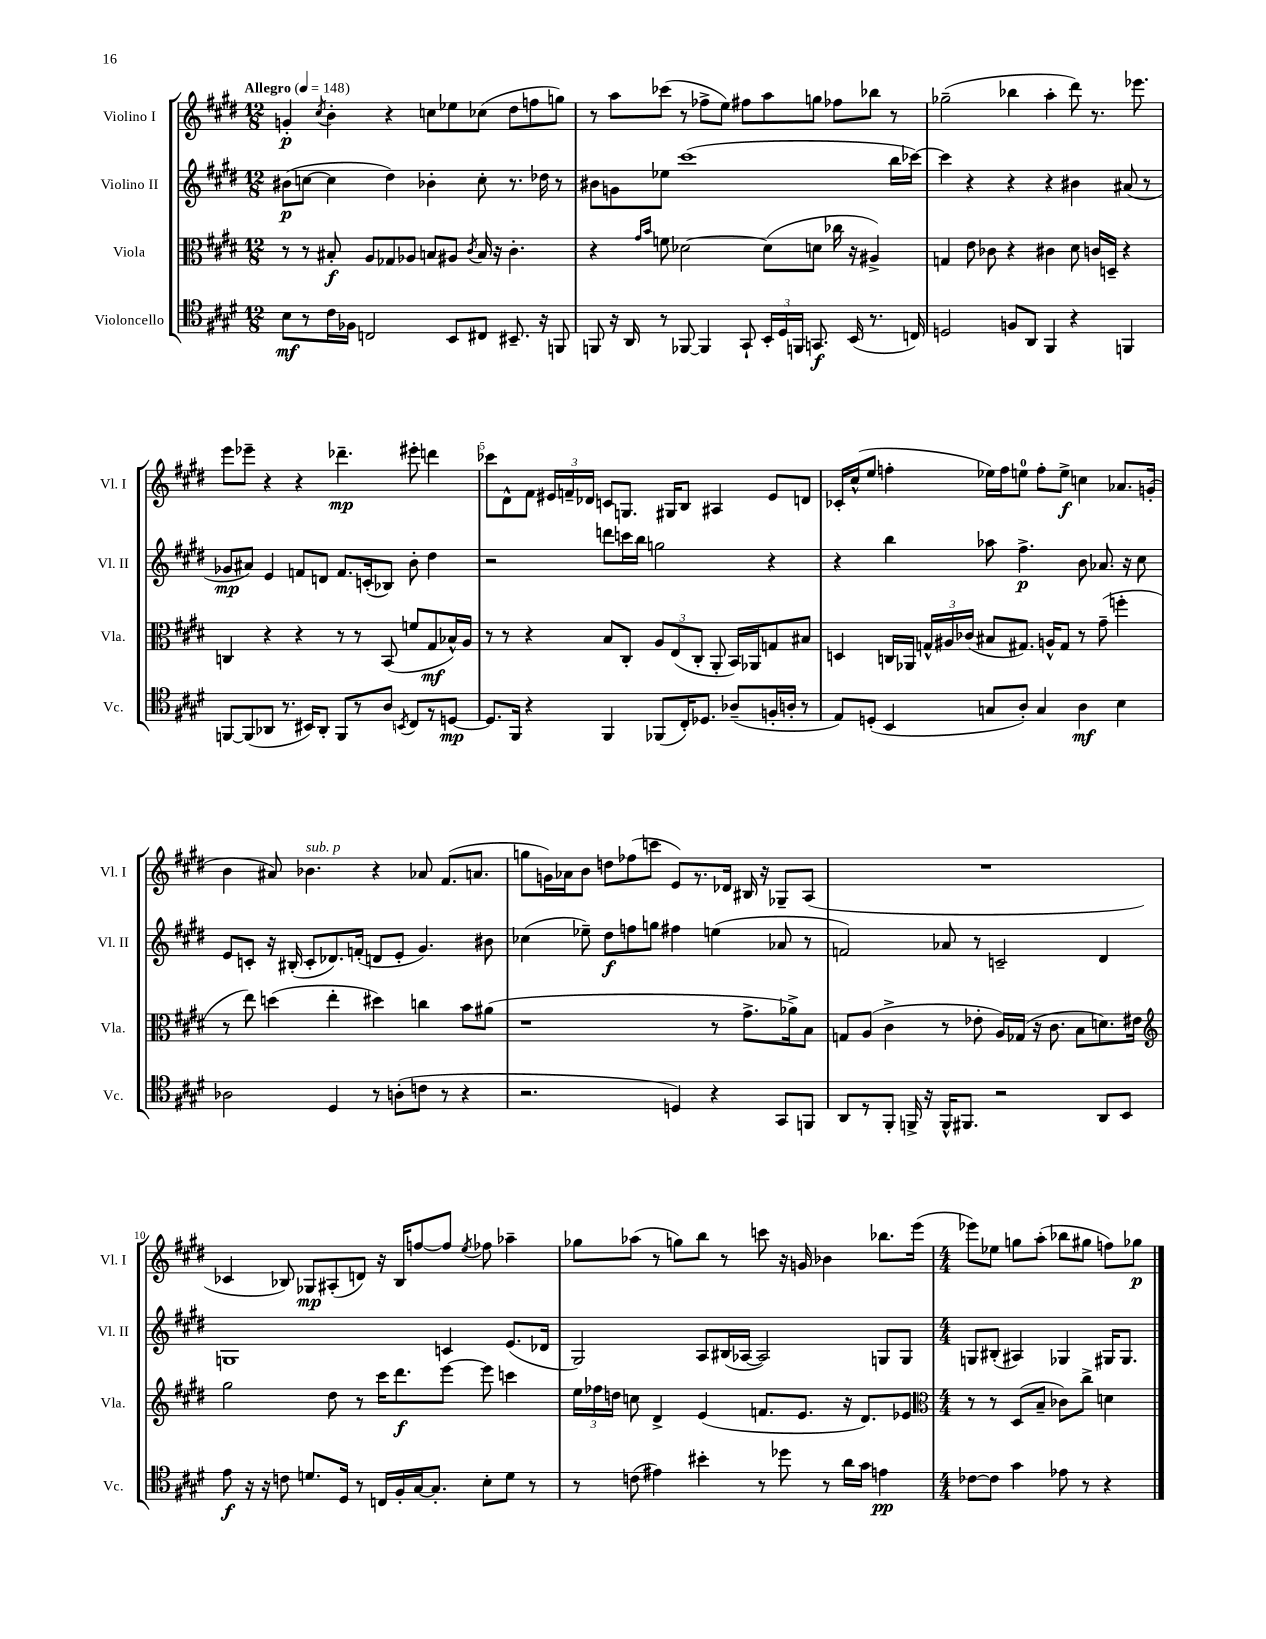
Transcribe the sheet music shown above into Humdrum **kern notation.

**kern	**kern	**kern	**kern
*staff4	*staff3	*staff2	*staff1
*clefC4	*clefC3	*clefG2	*clefG2
*k[f#c#g#d#]	*k[f#c#g#d#]	*k[f#c#g#d#]	*k[f#c#g#d#]
*M12/8	*M12/8	*M12/8	*M12/8
*MM148	*MM148	*MM148	*MM148
8B	8r	(8b#	4g'
8r	8r	[8cc	.
.	.	.	8qcc#
16c#	8B#'	4cc]	4b'
16F-	.	.	.
2C	8A	.	.
.	8G-	4dd#)	4r
.	8A-	.	.
.	8B	4b-'	8cc
8BB	8A#	.	8ee-
.	8qc#	.	.
8C#	16B	8cc'	(8cc-
.	16r	.	.
8.BB#~	4.c#'	8.r	8dd#
.	.	.	8ff
16r	.	16dd-	.
8FF	.	8r	8gg)
=	=	=	=
8FF	4r	8b#	8r
16r	.	8g	8aa
16AA	.	.	.
.	16qqg#	.	.
.	16qqb	.	.
8r	8f	8ee-	(8ccc-
[8FF-	[2d-	(1ccc#	8r
4FF-]	.	.	8ff-^
.	.	.	8ee)
8GG#`	.	.	8ff#
24BB'	(8d-]	.	8aa
24D#	.	.	.
24FF	.	.	.
8.GG	8d	.	8gg
.	16cc-	.	8ff-
(16BB	16r	.	.
8.r	4A#^)	.	8bb-
.	.	16bb	8r
16C)	.	[16ccc-)	.
=	=	=	=
2D	4G	4ccc-]	(2gg-~
.	8e	4r	.
.	8c-	.	.
8F	4r	4r	4bb-
8AA	.	.	.
4FF#	4c#	4r	4aa'
4r	8d#	4b#	8ddd#)
.	16c	.	8.r
.	16D~	.	.
4FF	4r	(8a#	.
.	.	.	8.eee-
.	.	8r	.
=	=	=	=
[8FF	4C	8g-	8eee
(8FF]	.	8a#)	8eee-~
8AA-	4r	4e	4r
8.r	.	.	.
.	4r	8f	4r
16BB#)	.	.	.
8AA-'	.	8d	.
8FF	8r	8.f	4.ddd-~
8r	8r	.	.
.	.	(16c'	.
8A	(8BB	8B-)	.
8qBB	.	.	.
8C#	8f	8b'	8eee#'
8r	8G#	4dd#	4ddd
[8D	16B-^^)	.	.
.	16A	.	.
=	=	=	=
8.D]	8r	2r	8ccc-
.	8r	.	8d#^^
16FF#	.	.	.
4r	4r	.	8f#
.	.	.	24e#
.	.	.	24f~
.	.	.	24d-
4FF#	8B	8ddd	8c
.	8C#'	16ccc	8.G
.	.	16bb	.
(8FF-	12A	2gg	.
.	.	.	16G#
.	(12E	.	.
16C#')	.	.	8B
.	12C#'	.	.
8.D-	.	.	.
.	8AA'	.	4A#
(8A-~	16BB)	.	.
.	16AA-	.	.
16F'	8G	4r	8e#
16A'	.	.	.
8r	8B#	.	8d
=	=	=	=
8E)	4D	4r	16c-'
.	.	.	(16cc#^^
(8D'	.	.	8ee
4BB	16C	4bb	4ff'
.	16AA-	.	.
.	24G^^	.	.
.	24A#	.	.
.	(24c-	.	.
8G	8B#	8aa-	16ee-)
.	.	.	16ff
8A')	8.G#)	4.ff#^	8ee
4G	.	.	8ff'
.	16A^^	.	.
.	8G#	.	8ee^
4A	8r	8b	4cc
.	(8g#~	8.a-	.
4B	4ff'	.	8.a-
.	.	16r	.
.	.	8cc#	.
.	.	.	(16g'
=	=	=	=
2A-	8r	8e	4b
.	8ee)	8c'	.
.	(4dd	16r	8a#)
.	.	(16B#'	.
.	.	8c'	4.b-
4D#	4ee'	8.d-)	.
.	.	(16f'	.
8r	4dd#)	8d	4r
(8A'	.	8e'	.
8c	4cc	4.g#)	8a-
8r	.	.	(8.f#
4r	8b	.	.
.	.	.	8.a
.	(8a#	8b#	.
=	=	=	=
2.r	1r	(4cc-	8gg
.	.	.	16g)
.	.	.	16a-
.	.	8ee-~)	8b
.	.	8dd#	8dd
.	.	8ff	(8ff-
.	.	8gg	8ccc
4D)	.	4ff#	8e)
.	.	.	8.r
4r	8r	(4ee	.
.	.	.	16d-
.	8.g#^	.	16B#
.	.	.	16r
8GG#	.	8a-	8G-~
.	16a-^)	.	.
8FF	8B	8r	(8A
=	=	=	=
8AA	8G	2f)	1.r
8r	(8A	.	.
8FF#'	4c#^	.	.
16FF^	.	.	.
16r	.	.	.
16FF^^	8r	8a-	.
8.FF#	.	.	.
.	8e-'	8r	.
2r	16A)	2c~	.
.	(16G-	.	.
.	16r	.	.
.	8.c#	.	.
.	8B	.	.
8AA	8.d)	4d#	.
8BB	.	.	.
.	16e#	.	.
=	=	=	=
*	*clefG2	*	*
8e	2gg#	1G	4c-
16r	.	.	.
16r	.	.	.
8c	.	.	8B-)
8.d	.	.	8G-
.	8dd#	.	(8A#'
16D#	.	.	.
8r	8r	.	8d)
16C	16ccc#	.	16r
16F#'	8.ddd#	.	16B-
[16G#	.	.	[8ff
8.G#']	.	.	.
.	[8eee	4c	8ff]
.	.	.	8qee
8B'	8eee]	.	8ff-
8d	4ccc	(8.e	4aa-~
8r	.	.	.
.	.	16d-	.
=	=	=	=
8r	24ee	2G#)	8gg-
.	24ff-	.	.
.	24dd	.	.
(8c	8cc	.	(8aa-
4e#)	4d#^	.	8r
.	.	.	8gg)
4b#'	(4e	8A	8bb
.	.	(16B#	8r
.	.	[16A-	.
8r	8.f	2A-])	8ccc
8dd-	.	.	16r
.	8.e	.	16g
8r	.	.	4b-
16a	16r	.	.
16g#	8.d#)	.	.
4e	.	8G	8.bb-
.	8e-	8G	.
.	.	.	(16eee
=	=	=	=
*	*clefC3	*	*
*M4/4	*M4/4	*M4/4	*M4/4
[8c-	8r	8G	8eee-)
8c-]	8r	(8B#'	8ee-
4g#	(8D#	4A#)	8gg
.	8B~	.	(8aa'
8e-	8c-)	4G-	8bb-
8r	8cc#^	.	8gg#
4r	4d	16G#	8ff)
.	.	8.G#	.
.	.	.	8gg-
==	==	==	==
*-	*-	*-	*-
